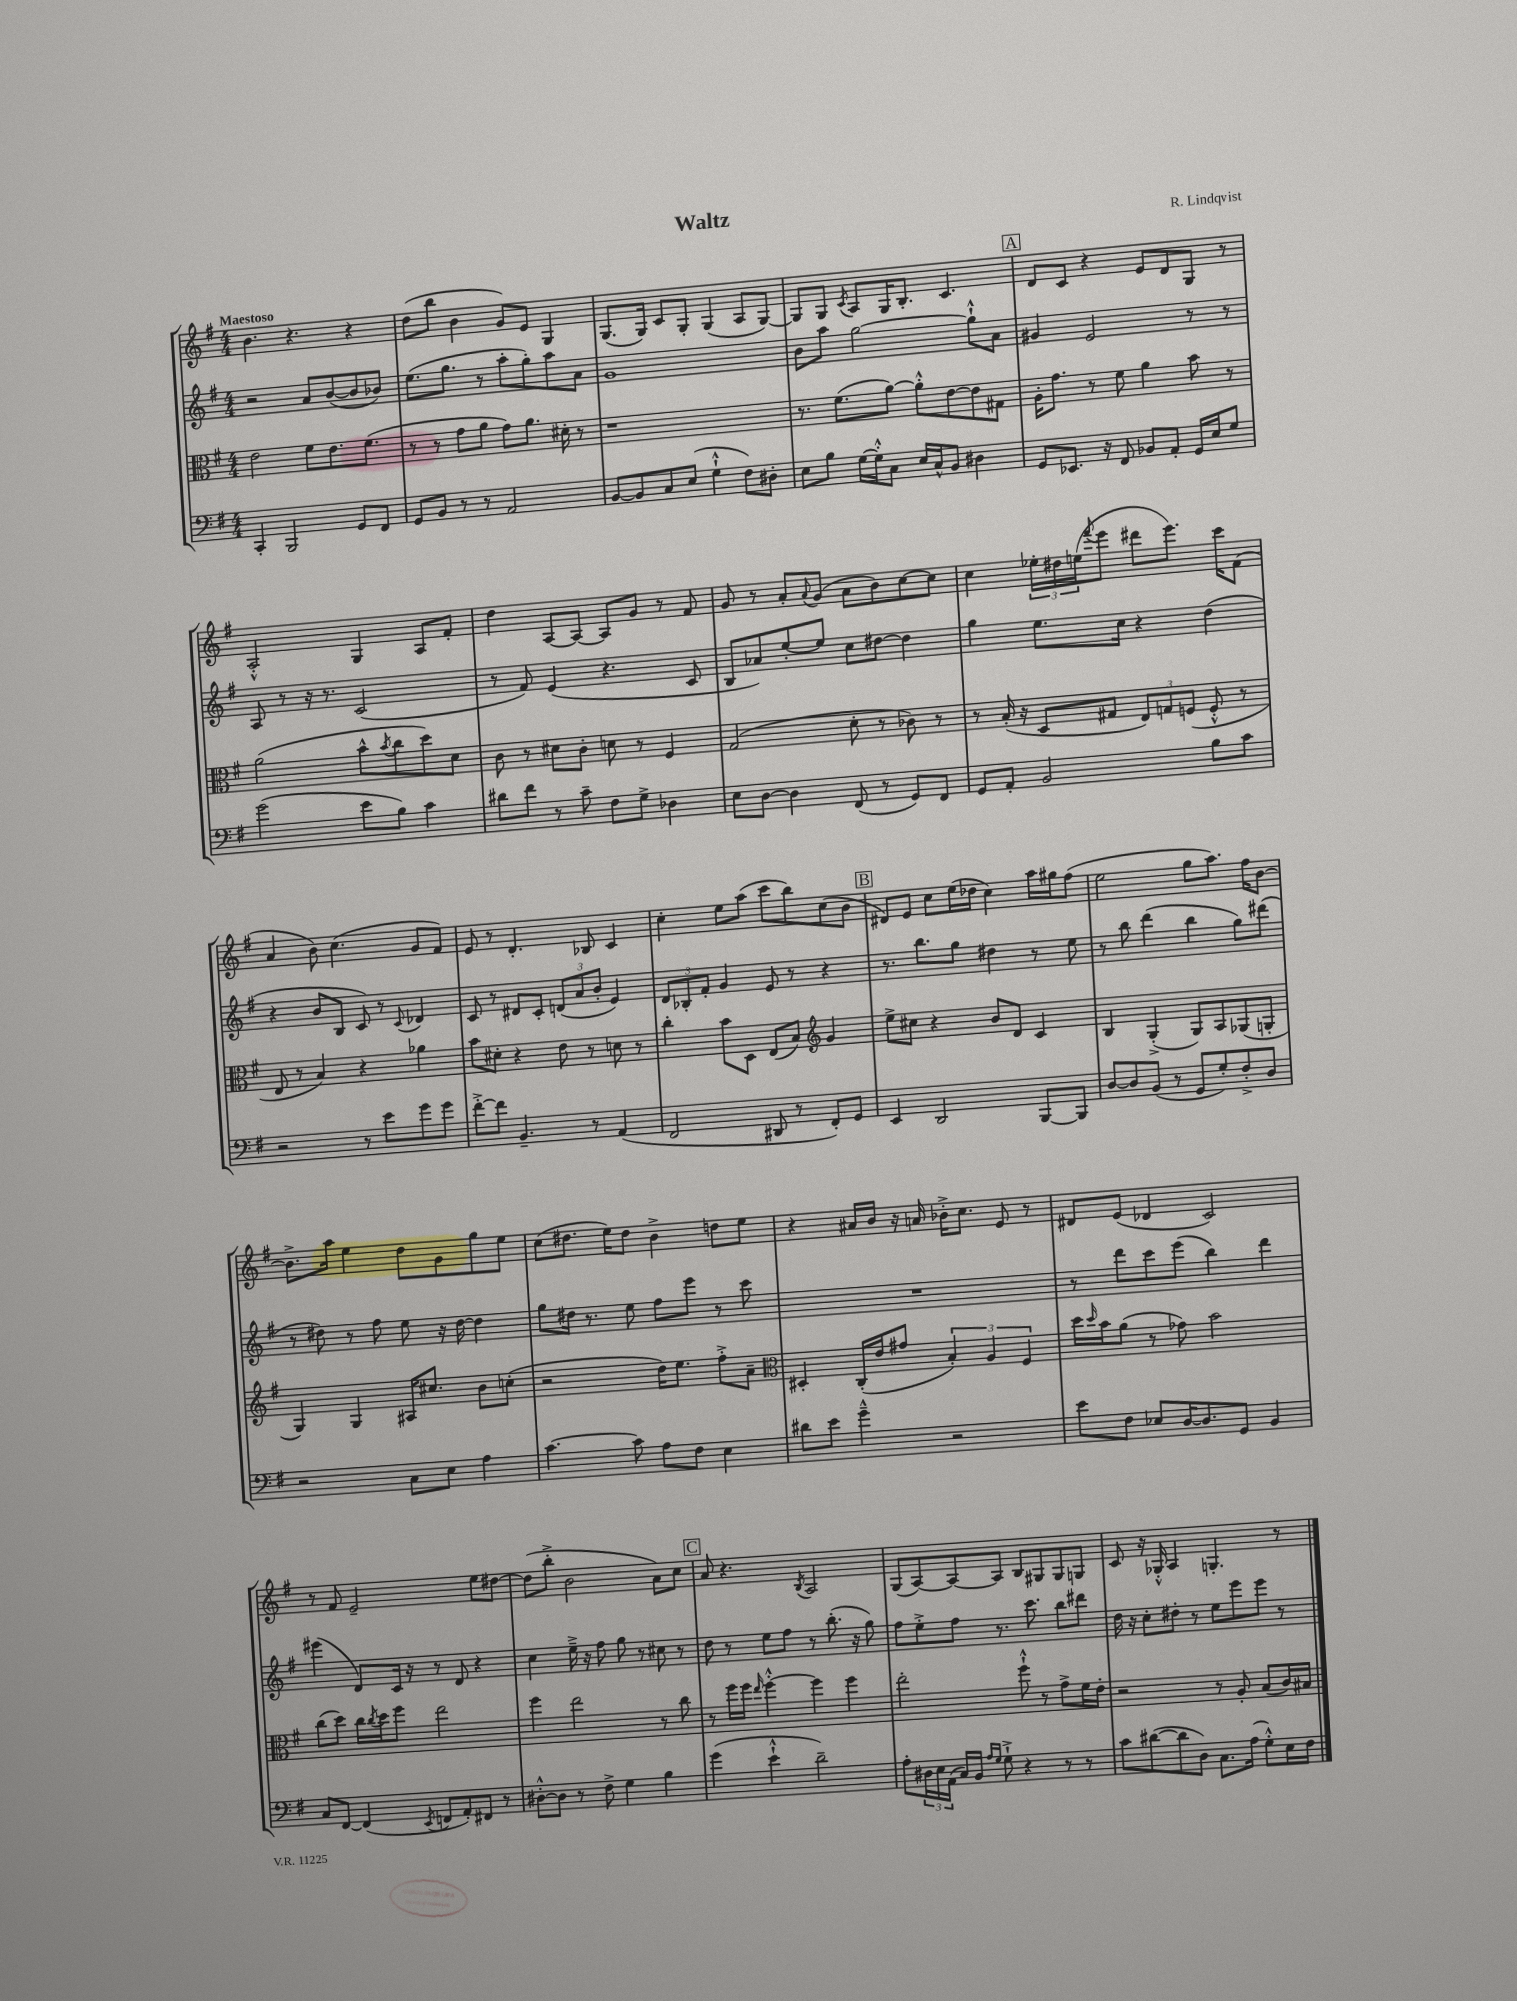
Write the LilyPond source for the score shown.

\header { title = "Waltz" composer = "R. Lindqvist" }
<<
\new StaffGroup <<
\new Staff = "s0" {
    \clef treble \key g \major \numericTimeSignature \time 4/4 \tempo "Maestoso"
    b'4. r4. r4 |
    d''8( b''8 b'4 g'8) e'8 g4 |
    g8.( g16) c'8 g8-. g4( a8 g8~) |
    g8 g8 \acciaccatura { c'8 } a8 g16 b8.-. c'4. |
    \mark \markup { \box "A" } d'8 c'8 r4 e'8 d'8 g8 r8 |
    a2-.-^ g4 a8 fis'8-. |
    d''4 a8~ a8~ a8 g'8 r8 fis'8 |
    g'8 r8 a'8-. \appoggiatura { a'8 } g'8( a'8 b'8) c''8~ c''8 |
    c''4 \tuplet 3/2 { ees''16-. dis''16 e''16( } \acciaccatura { fis'''8 } e'''8 dis'''8 e'''8.) c'''16 fis'8( |
    a'4 b'8) c''4.( g'8 fis'8) |
    e'8 r8 d'4.-. bes8 c'4 |
    c''4-. e''8 a''8( c'''8 b''8) c''8( b'8 |
    \mark \markup { \box "B" } dis'8) e'8 c''8 e''16( des''16 c''4) a''16 gis''16 fis''8( |
    e''2 g''8 a''8.) fis''16 b'8~ |
    b'8.-> a''16 e''4 d''8 g'8 g''8 e''8 |
    c''8( dis''8. e''16) dis''8 b'4-> d''8 e''8 |
    r4 ais'16 b'16 r16 a'16 bes'16-.-> c''8. e'8 r8 |
    dis'8 e'8( des'4 c'2) |
    r8 fis'8 e'2-- e''8 dis''8~ |
    dis''8( b''8-.-> b'2 a'8) c''8 |
    \mark \markup { \box "C" } a'8 r4. \acciaccatura { b8 } a2 |
    g8( a8~) a8~ a8 b8 gis8 gis8 g8 |
    c'8 r16 ges16-.-^ a4 g4.-. r8 \bar "|." |
}
\new Staff = "s1" {
    \clef treble \key g \major \numericTimeSignature \time 4/4
    r2 a'8 b'8~( b'8 bes'8) |
    e''8.( g''8. r8 a''8-. g''8-.) a''8 a'8 |
    g'1 |
    b'8 a''8 g''2~ g''8-!-^ a'8 |
    \mark \markup { \box "A" } gis'4 e'2 r8 r8 |
    a8 r8 r16 r8. c'2( |
    r8 fis'8) e'4( r4. c'8 |
    b8 aes'8) e''8~-. e''8 c''8 dis''8~ dis''4 |
    g''4 e''8. c''16 r4 d''4( |
    r4 b'8 b8 c'8) r8 \appoggiatura { c'8 } des'4 |
    c'8 r8 dis'8 c'8-. \tuplet 3/2 { d'8( a'8 b'8-. } e'4) |
    \tuplet 3/2 { d'8 bes8-. fis'8-. } g'4 e'8 r8 r4 |
    \mark \markup { \box "B" } r8. b''8. g''8 dis''4 r8 e''8 |
    r8 b''8 d'''4( b''4 g''8) dis'''8( |
    r8 dis''8) r8 fis''8 e''8 r16 dis''16~ dis''4 |
    g''8 dis''16 r8. e''8 fis''8 e'''8 r8 c'''8 |
    R1 |
    r8 d'''8 c'''8 e'''8( b''4) d'''4 |
    eis'''4( d'8) c'16 r16 r8 d'8 r4 |
    c''4 e''16---> r16 fis''8 g''8 r8 cis''8 r8 |
    \mark \markup { \box "C" } d''8 r8 e''8 fis''8 r8 b''8.-.( r16 g''8) |
    fis''8 e''8-.-> fis''8 r8. c'''8. b''8 dis'''8 |
    d''16 r16 c''8-. dis''8-. r8 e''8 e'''8 e'''8 r8 \bar "|." |
}
\new Staff = "s2" {
    \clef alto \key g \major \numericTimeSignature \time 4/4
    e'2 fis'8 e'8. fis'8.( |
    r8 r8 g'8 a'8 g'8) a'8. dis'16-. r8 |
    r1 |
    r8. fis'8.( a'8~) a'8-.-^ e'8~ e'8 gis8 |
    \mark \markup { \box "A" } a16-. g'8. r8 fis'8 a'4 b'8 r8 |
    a'2( b'8-^ \acciaccatura { b'8 } c''8 d''8) d'8 |
    c'8 r8 dis'8 c'8-. d'8 r8 fis4 |
    g2( d'8-. r8 ces'8) r8 |
    r8 b16-.( r16 d8 gis8 \tuplet 3/2 { e8) g8 f8( } f8-.-^ r8 |
    e8 r8 b4) r4 aes'4 |
    b'8 dis'8-. r4 e'8 r8 d'8 r8 |
    c''4-. b'8 d8 e8( b8) \clef treble g'4 |
    \mark \markup { \box "B" } e''8-> cis''8 r4 b'8 d'8 c'4 |
    b4 g4-.->( g8) a8 ges8( g8-. |
    g4) g4 ais16 cis''8. b'8 c''8-.( |
    r2 d''16) e''8. fis''8-.-> a'8-- |
    \clef alto dis4-. c16-.( e'16 gis'8 \tuplet 3/2 { b4-.) a4 fis4 } |
    d''16 \grace { d''16 } b'16 a'8( r8 ges'8) b'2 |
    c''8( d''8) c''16 \acciaccatura { c''8 } d''16 fis''8 e''2 |
    fis''4 e''2 r8 c''8 |
    \mark \markup { \box "C" } r8 fis''16 fis''16 \grace { e''16 } fis''4~-.-^ fis''4 fis''4 |
    e''2-. fis''8-!-^ r8 g'8-> fis'16 e'16-. |
    r2 r8 a8-. b8( c'16) bis16 \bar "|." |
}
\new Staff = "s3" {
    \clef bass \key g \major \numericTimeSignature \time 4/4
    c,4-. b,,2 g,8 fis,8 |
    g,8 b,8 r8 r8 a,2 |
    b,8~ b,8 c8 e8( g4-!-^ fis8) dis8-. |
    e8 b8 g16~ g16-.-^ c8 e16 c16-^ b,8 dis4 |
    \mark \markup { \box "A" } g,8 ees,8. r16 fis,8 bes,8 a,8-. g,16 e16 g8 |
    g'2( e'8 b8) c'4 |
    dis'8 fis'8 r8 c'8-- fis8 g8-> des4 |
    e8 d8~ d4 fis,8( r8 g,8) fis,8 |
    g,8 a,8-. b,2 b8 c'8 |
    r2 r8 e'8 g'8 g'8 |
    fis'8~-.-> fis'8 b,4.-- r8 a,4( |
    fis,2 dis,8 r8 fis,8-.) g,8 |
    \mark \markup { \box "B" } e,4 d,2 b,,8~ b,,8 |
    d8~ d8 b,8( r8 g,8 g8-.) fis8-.-> d8 |
    r2 c8 e8 a4 |
    c'4.~ c'8 a8 fis8 e4 |
    dis'8 e'8 g'4---^ r2 |
    e'8 fis8 ees8 d16~ d8. g,8 b,4 |
    c8 fis,8~ fis,4( \acciaccatura { e,8 } f,8 a,8-.) fis,8 r8 |
    dis8~-.-^ dis8 r8 fis8-> g4 b4 |
    \mark \markup { \box "C" } g'4( e'4-!-^ d'2--) |
    a8-. \tuplet 3/2 { dis16 e16 a,16( } c16) b,16 \grace { a16 g16 } g8-!-> r4 r8 r8 |
    c'8 dis'8~( dis'8 d8) c8. a16( g8-.-^) e16 fis16 \bar "|." |
}
>>
>>
\layout { \context { \Score \remove "Bar_number_engraver" } }
